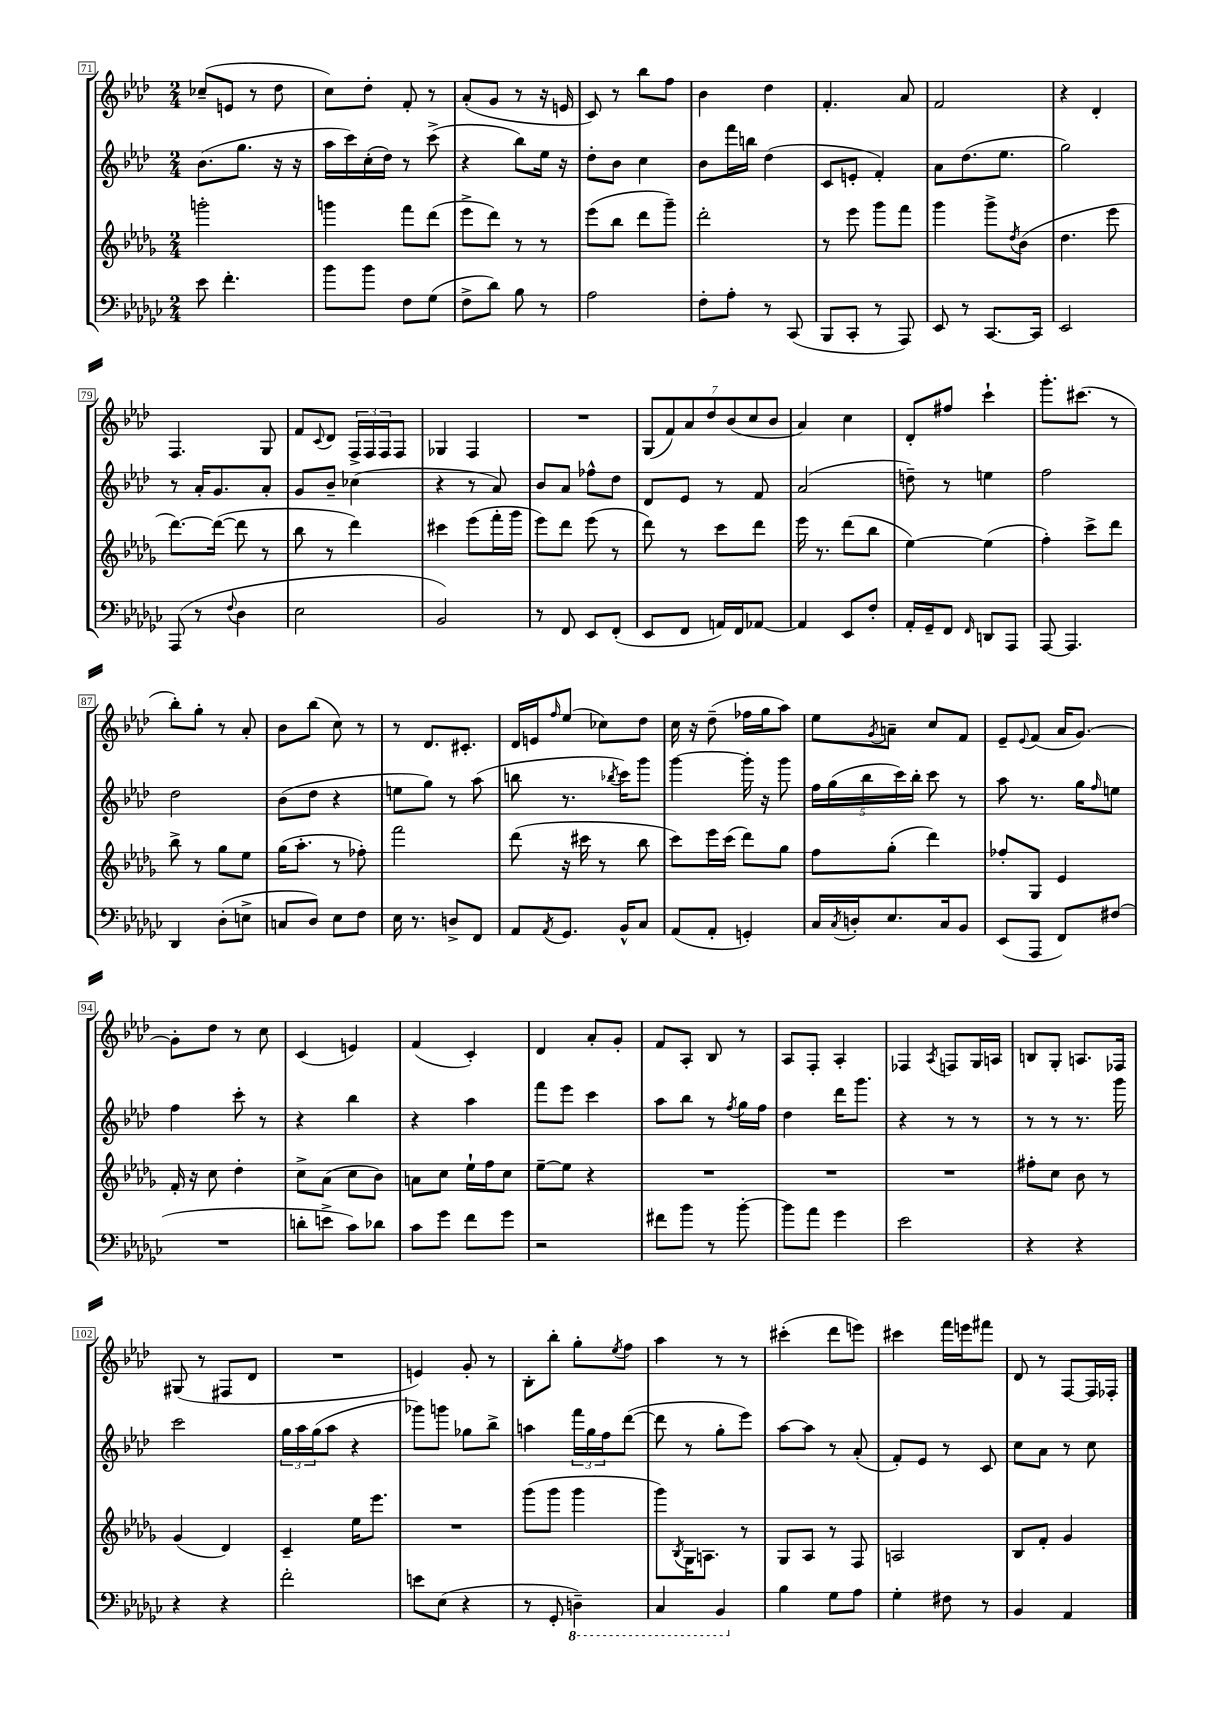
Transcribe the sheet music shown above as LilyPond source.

<<
\new StaffGroup <<
\new Staff = "s0" {
    \clef treble \key aes \major \numericTimeSignature \time 2/4
    ces''8--( e'8 r8 des''8 |
    c''8) des''8-. f'8-. r8 |
    aes'8-.( g'8 r8 r16 e'16 |
    c'8) r8 bes''8 f''8 |
    bes'4 des''4 |
    f'4.-. aes'8 |
    f'2 |
    r4 des'4-. |
    f4. g8 |
    f'8 \appoggiatura { c'8 } des'8 \tuplet 3/2 { f16-> f16 f16 } f8 |
    ges4 f4 |
    R2 |
    \tuplet 7/4 { g8( f'8) aes'8 des''8 bes'8( c''8 bes'8 } |
    aes'4) c''4 |
    des'8-. fis''8 c'''4-! |
    g'''8.-. cis'''8.( r8 |
    bes''8-.) g''8-. r8 aes'8-. |
    bes'8 bes''8( c''8) r8 |
    r8 des'8. cis'8.-. |
    des'16 e'16 \grace { f''16 } ees''8( ces''8) des''8 |
    c''16 r16 des''8--( fes''16 g''16 aes''8) |
    ees''8 \acciaccatura { g'8 } a'8-- c''8 f'8 |
    ees'8-- \appoggiatura { ees'8 } f'8( aes'16 g'8.~) |
    g'8-. des''8 r8 c''8 |
    c'4( e'4) |
    f'4( c'4-.) |
    des'4 aes'8-. g'8-. |
    f'8 aes8-. bes8 r8 |
    aes8 f8-. aes4-. |
    fes4 \acciaccatura { aes8 } f8 g16 a16 |
    b8 g8-. a8. fes16 |
    gis8( r8 fis8 des'8 |
    R2 |
    e'4) g'8-. r8 |
    bes8-. bes''8-. g''8-. \acciaccatura { ees''8 } f''8 |
    aes''4 r8 r8 |
    cis'''4-.( des'''8 e'''8) |
    cis'''4 f'''16 e'''16 fis'''8 |
    des'8 r8 f8~ f16 fes16-. \bar "|." |
}
\new Staff = "s1" {
    \clef treble \key aes \major \numericTimeSignature \time 2/4
    bes'8.( g''8. r16 r16 |
    aes''16 c'''16) c''16-.( des''16) r8 c'''8->( |
    r4 bes''8) ees''16 r16 |
    des''8-. bes'8 c''4 |
    bes'8 f'''16 b''16 des''4( |
    c'8 e'8-. f'4-.) |
    aes'8 des''8.( ees''8. |
    g''2) |
    r8 aes'16-. g'8. aes'8-. |
    g'8 bes'8-- ces''4( |
    r4 r8 aes'8) |
    bes'8 aes'8 fes''8-^ des''8 |
    des'8 ees'8 r8 f'8 |
    aes'2( |
    d''8--) r8 e''4 |
    f''2 |
    des''2 |
    bes'8( des''8 r4 |
    e''8 g''8) r8 aes''8( |
    b''8 r8. \acciaccatura { bes''8 } c'''16) g'''8 |
    g'''4~ g'''16-. r16 g'''8 |
    \tuplet 5/4 { f''16 g''16( bes''16 c'''16) bes''16-. } c'''8 r8 |
    aes''8 r8. g''16 \grace { f''16 } e''8 |
    f''4 c'''8-. r8 |
    r4 bes''4 |
    r4 aes''4 |
    f'''8 ees'''8 c'''4 |
    aes''8 bes''8 r8 \acciaccatura { f''8 } g''16 f''16 |
    des''4 des'''16 g'''8. |
    r4 r8 r8 |
    r8 r8 r8. g'''16 |
    c'''2 |
    \tuplet 3/2 { g''16 aes''16 g''16( } aes''8 r4 |
    ges'''8) g'''8 ges''8 bes''8-> |
    a''4 \tuplet 3/2 { f'''16 g''16 f''16 } des'''8~( |
    des'''8 r8 g''8-. ees'''8) |
    aes''8~ aes''8 r8 aes'8-.( |
    f'8-.) ees'8 r8 c'8 |
    c''8 aes'8 r8 c''8 \bar "|." |
}
\new Staff = "s2" {
    \clef treble \key des \major \numericTimeSignature \time 2/4
    g'''2-. |
    g'''4 f'''8 des'''8( |
    ees'''8-> des'''8) r8 r8 |
    ees'''8( bes''8 des'''8 ges'''8--) |
    des'''2-. |
    r8 ees'''8 ges'''8 f'''8 |
    ges'''4 ges'''8-> \acciaccatura { des''8 } bes'8( |
    des''4. ees'''8 |
    des'''8.~) des'''16~( des'''8 r8 |
    bes''8 r8 des'''4) |
    cis'''4 ees'''8( f'''16-. ges'''16 |
    ees'''8) des'''8 ees'''8( r8 |
    des'''8) r8 c'''8 des'''8 |
    ees'''16 r8. des'''8( bes''8 |
    ees''4~) ees''4( |
    f''4-.) c'''8-> des'''8 |
    bes''8-> r8 ges''8 ees''8 |
    ges''16( aes''8.-. r8 fes''8-.) |
    f'''2 |
    des'''8( r16 cis'''16 r8 bes''8 |
    c'''8) ees'''16 c'''16( des'''8) ges''8 |
    f''8 ges''8-.( des'''4) |
    fes''8-. ges8 ees'4 |
    f'16-. r16 c''8 des''4-. |
    c''8-> aes'8( c''8 bes'8) |
    a'8 c''8 ees''16-! f''16 c''8 |
    ees''8~-- ees''8 r4 |
    R2 |
    R2 |
    R2 |
    fis''8-. c''8 bes'8 r8 |
    ges'4( des'4) |
    c'4-- ees''16 ees'''8. |
    R2 |
    ges'''8( ges'''8 ges'''4 |
    ges'''8) \acciaccatura { bes8 } ges16 a8. r8 |
    ges8 aes8 r8 f8 |
    a2 |
    bes8 f'8-. ges'4 \bar "|." |
}
\new Staff = "s3" {
    \clef bass \key ges \major \numericTimeSignature \time 2/4
    ees'8 f'4.-. |
    bes'8 bes'8 f8 ges8( |
    f8-> des'8) bes8 r8 |
    aes2 |
    f8-. aes8-. r8 ces,8( |
    bes,,8 ces,8-. r8 aes,,8) |
    ees,8 r8 ces,8.~ ces,16 |
    ees,2 |
    aes,,8( r8 \appoggiatura { f8 } des4 |
    ees2 |
    bes,2) |
    r8 f,8 ees,8 f,8-.( |
    ees,8 f,8 a,16) f,16 aes,8~ |
    aes,4 ees,8 f8-. |
    aes,16-. ges,16-- f,8 \grace { f,16 } d,8 aes,,8 |
    aes,,8~ aes,,4. |
    des,4 des8-.( e8-> |
    c8 des8) ees8 f8 |
    ees16 r8. d8-> f,8 |
    aes,8 \acciaccatura { aes,8 } ges,8. bes,16-^ ces8 |
    aes,8( aes,8-. g,4-.) |
    ces16 \acciaccatura { ces8 } d16-. ees8. ces16 bes,8 |
    ees,8( aes,,8 f,8) fis8( |
    R2 |
    d'8-. e'8-> ces'8) des'8 |
    ces'8 ges'8 f'8 ges'8 |
    r2 |
    fis'8 bes'8 r8 bes'8~-. |
    bes'8 aes'8 ges'4 |
    ees'2 |
    r4 r4 |
    r4 r4 |
    f'2-. |
    e'8 ees8( r4 |
    r8 ges,8-. \ottava #-1 d,4--) |
    ces,4 bes,,4 \ottava #0 |
    bes4 ges8 aes8 |
    ges4-. fis8 r8 |
    bes,4 aes,4 \bar "|." |
}
>>
>>
\layout { \context { \Score currentBarNumber = #71 \override BarNumber.stencil = #(make-stencil-boxer 0.1 0.3 ly:text-interface::print) } }
